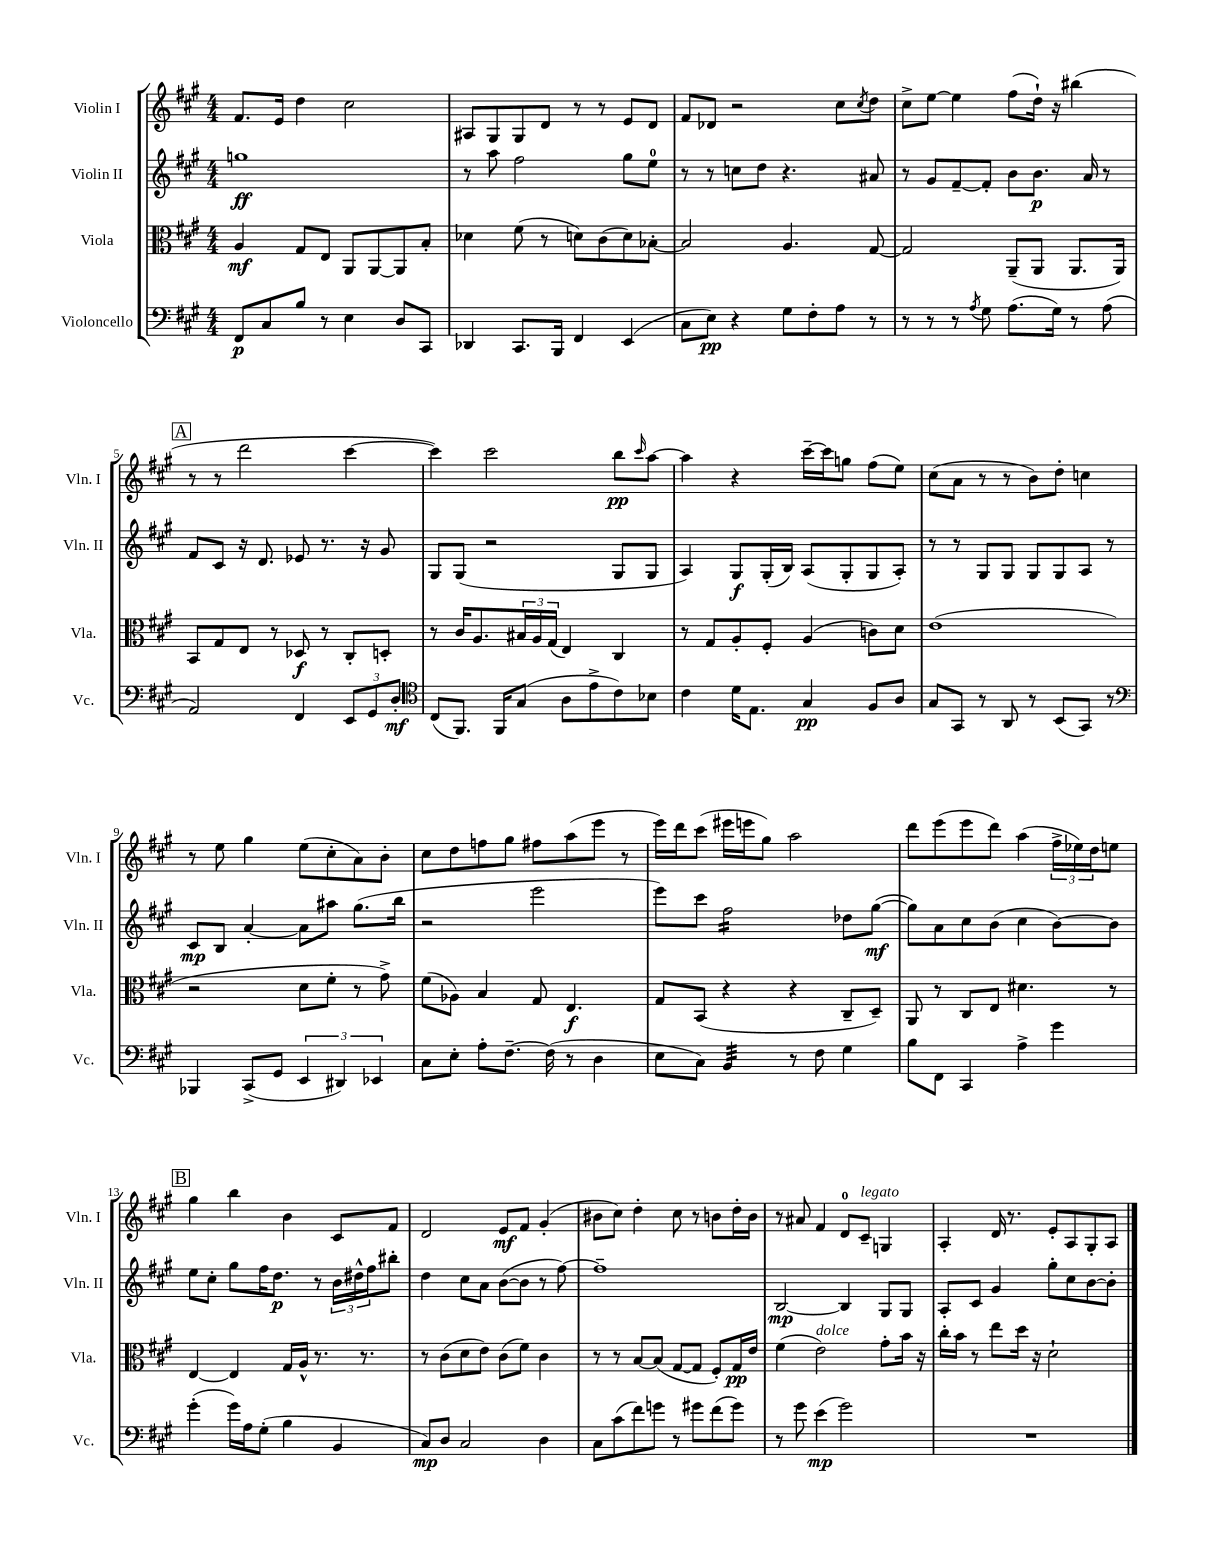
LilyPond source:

<<
\new StaffGroup <<
\new Staff = "s0" \with { instrumentName = "Violin I" shortInstrumentName = "Vln. I" } {
    \clef treble \key a \major \numericTimeSignature \time 4/4
    fis'8. e'16 d''4 cis''2 |
    ais8 gis8 gis8 d'8 r8 r8 e'8 d'8 |
    fis'8 des'8 r2 cis''8 \acciaccatura { cis''8 } d''8 |
    cis''8-> e''8~ e''4 fis''8( d''16-!) r16 bis''4( |
    \mark \markup { \box "A" } r8 r8 d'''2 cis'''4~ |
    cis'''4) cis'''2 b''8\pp \grace { cis'''16 } a''8~ |
    a''4 r4 cis'''16~-- cis'''16 g''8 fis''8( e''8) |
    cis''8( a'8 r8 r8 b'8) d''8-. c''4 |
    r8 e''8 gis''4 e''8( cis''8-. a'8) b'8-. |
    cis''8 d''8 f''8 gis''8 fis''8 a''8( e'''8 r8 |
    e'''16) d'''16 cis'''8( eis'''16 e'''16 gis''8) a''2 |
    d'''8 e'''8( e'''8 d'''8) a''4( \tuplet 3/2 { fis''16-> ees''16) d''16 } e''8 |
    \mark \markup { \box "B" } gis''4 b''4 b'4 cis'8 fis'8 |
    d'2 e'8\mf fis'8 gis'4-.( |
    bis'8 cis''8) d''4-. cis''8 r8 b'8 d''16-. b'16 |
    r8 ais'8 fis'4 d'8-0 cis'8--^\markup { \italic "legato" } g4 |
    a4-. d'16 r8. e'8-. a8 gis8-. a8 \bar "|." |
}
\new Staff = "s1" \with { instrumentName = "Violin II" shortInstrumentName = "Vln. II" } {
    \clef treble \key a \major \numericTimeSignature \time 4/4
    g''1\ff |
    r8 a''8 fis''2 gis''8 e''8-0 |
    r8 r8 c''8 d''8 r4. ais'8 |
    r8 gis'8 fis'8~-- fis'8-. b'8 b'8.\p a'16 r8 |
    \mark \markup { \box "A" } fis'8 cis'8 r16 d'8. ees'8 r8. r16 gis'8 |
    gis8 gis8( r2 gis8 gis8 |
    a4) gis8\f gis16-.( b16) a8( gis8-. gis8 a8-.) |
    r8 r8 gis8 gis8 gis8 gis8 a8 r8 |
    cis'8\mp b8 a'4~-. a'8 ais''8 gis''8.( b''16 |
    r2 e'''2 |
    e'''8) cis'''8 fis''2:16 des''8 gis''8~\mf( |
    gis''8) a'8 cis''8 b'8( cis''4 b'8~) b'8 |
    \mark \markup { \box "B" } e''8 cis''8-. gis''8 fis''16 d''8.\p r8 \tuplet 3/2 { b'16 dis''16-^ fis''16 } bis''8-. |
    d''4 cis''8 a'8 b'8~( b'8 r8 fis''8~) |
    fis''1-- |
    b2~\mp b4 gis8 gis8 |
    a8-. cis'8 gis'4 gis''8-. cis''8 b'8~ b'8-. \bar "|." |
}
\new Staff = "s2" \with { instrumentName = "Viola" shortInstrumentName = "Vla." } {
    \clef alto \key a \major \numericTimeSignature \time 4/4
    a4\mf gis8 e8 a,8 a,8~ a,8 b8-. |
    des'4 fis'8( r8 d'8) cis'8( d'8) bes8~-. |
    bes2 a4. gis8~ |
    gis2 a,8--( a,8 a,8. a,16) |
    \mark \markup { \box "A" } b,8 gis8 e8 r8 des8\f r8 cis8-. d8-. |
    r8 cis'16 a8. \tuplet 3/2 { bis16 a16 gis16( } e4) cis4 |
    r8 gis8 a8-. fis8-. a4( c'8) d'8 |
    e'1( |
    r2 d'8 fis'8-. r8 gis'8->) |
    fis'8( aes8) b4 gis8 e4.\f |
    gis8 b,8( r4 r4 cis8-- d8--) |
    a,8 r8 cis8 e8 dis'4. r8 |
    \mark \markup { \box "B" } e4~ e4 gis16 a16-^ r8. r8. |
    r8 cis'8( d'8 e'8) cis'8( fis'8) cis'4 |
    r8 r8 b8~ b8( gis8~ gis8 fis8-.) gis16\pp e'16 |
    fis'4( e'2^\markup { \italic "dolce" }) gis'8-. b'16 r16 |
    cis''16-. b'16 r8 e''8 d''16 r16 d'2-! \bar "|." |
}
\new Staff = "s3" \with { instrumentName = "Violoncello" shortInstrumentName = "Vc." } {
    \clef bass \key a \major \numericTimeSignature \time 4/4
    fis,8\p cis8 b8 r8 e4 d8 cis,8 |
    des,4 cis,8. b,,16 fis,4 e,4( |
    cis8 e8\pp) r4 gis8 fis8-. a8 r8 |
    r8 r8 r8 \acciaccatura { a8 } gis8 a8.( gis16) r8 a8( |
    \mark \markup { \box "A" } a,2) fis,4 \tuplet 3/2 { e,8 gis,8 d8-.\mf } |
    \clef tenor cis8( fis,8.) fis,16 gis8( a8 e'8-> cis'8) bes8 |
    cis'4 d'16 e8. gis4\pp fis8 a8 |
    gis8 gis,8 r8 a,8 r8 b,8( gis,8) r8 |
    \clef bass bes,,4 cis,8->( gis,8 \tuplet 3/2 { e,4 dis,4) ees,4 } |
    cis8 e8-. a8-. fis8.~-- fis16( r8 d4 |
    e8 cis8) b,4:32 r8 fis8 gis4 |
    b8 fis,8 cis,4 a4-> gis'4 |
    \mark \markup { \box "B" } gis'4-.( gis'16) a16 gis8-.( b4 b,4 |
    cis8\mp) d8 cis2 d4 |
    cis8 cis'8( fis'8) g'8 r8 gis'8 fis'8( gis'8) |
    r8 gis'8 e'4\mp( gis'2) |
    R1 \bar "|." |
}
>>
>>
